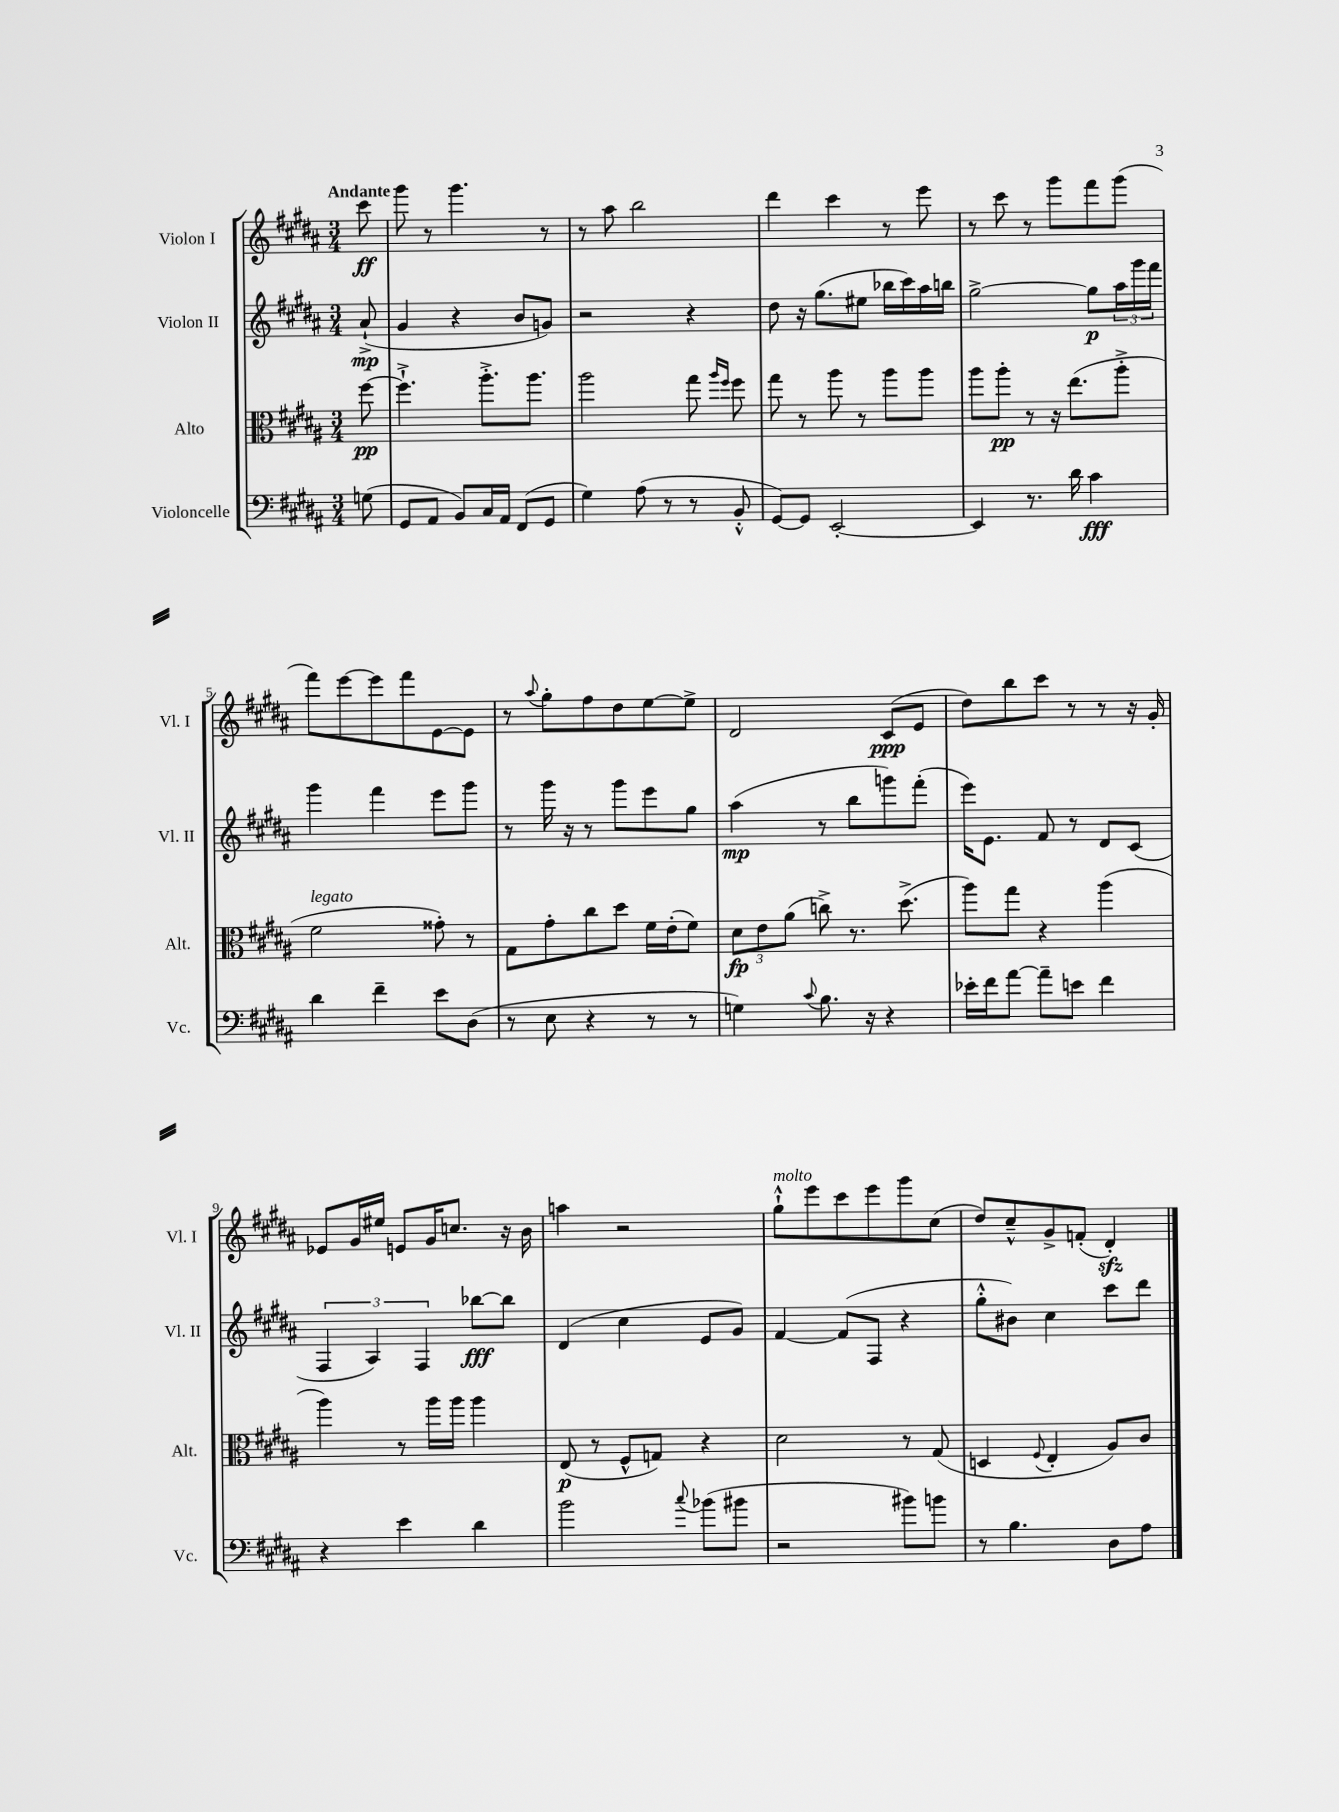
<<
\new StaffGroup <<
\new Staff = "s0" \with { instrumentName = "Violon I" shortInstrumentName = "Vl. I" } {
    \clef treble \key b \major \numericTimeSignature \time 3/4 \partial 8 \tempo "Andante"
    cis'''8\ff |
    gis'''8 r8 gis'''4. r8 |
    r8 ais''8 b''2 |
    dis'''4 cis'''4 r8 e'''8 |
    r8 cis'''8 r8 gis'''8 fis'''8 gis'''8( |
    fis'''8) e'''8~ e'''8 fis'''8 e'8~ e'8 |
    r8 \appoggiatura { ais''8 } gis''8-. fis''8 dis''8 e''8~ e''8-> |
    dis'2 cis'8\ppp( e'8 |
    dis''8) b''8 cis'''8 r8 r8 r16 gis'16-. |
    ees'8 gis'16 eis''16 e'8 gis'16 c''8. r16 b'16 |
    a''4 r2 |
    gis''8-!-^^\markup { \italic "molto" } e'''8 cis'''8 e'''8 gis'''8 cis''8( |
    dis''8) cis''8---^ gis'8-> f'8-.( dis'4-.\sfz) \bar "|." |
}
\new Staff = "s1" \with { instrumentName = "Violon II" shortInstrumentName = "Vl. II" } {
    \clef treble \key b \major \numericTimeSignature \time 3/4 \partial 8
    ais'8-!->\mp( |
    gis'4 r4 b'8 g'8) |
    r2 r4 |
    dis''8 r16 gis''8.( eis''8 bes''16 cis'''16) ais''16 b''16 |
    gis''2~-> gis''8\p \tuplet 3/2 { ais''16 gis'''16 fis'''16 } |
    gis'''4 fis'''4 e'''8 gis'''8 |
    r8 gis'''16 r16 r8 gis'''8 e'''8 gis''8 |
    ais''4\mp( r8 b''8 g'''8) fis'''8-.( |
    e'''16) e'8. fis'8 r8 dis'8 cis'8( |
    \tuplet 3/2 { fis4 ais4) fis4 } bes''8~\fff bes''8 |
    dis'4( cis''4 e'8 gis'8) |
    fis'4~ fis'8( fis8 r4 |
    gis''8-.-^ bis'8) cis''4 cis'''8 dis'''8 \bar "|." |
}
\new Staff = "s2" \with { instrumentName = "Alto" shortInstrumentName = "Alt." } {
    \clef alto \key b \major \numericTimeSignature \time 3/4 \partial 8
    fis''8~\pp |
    fis''4.-!-> ais''8.-.-> ais''8. |
    ais''2 gis''8 \grace { ais''16 fis''16 } fis''8 |
    gis''8 r8 ais''8 r8 ais''8 ais''8 |
    ais''8 ais''8-.\pp r8 r16 e''8.( ais''8-.-> |
    fis'2^\markup { \italic "legato" } gisis'8-.) r8 |
    gis8 gis'8-. cis''8 dis''8 fis'16 e'16-.( fis'8) |
    \tuplet 3/2 { dis'8\fp e'8 ais'8( } c''8->) r8. dis''8.->( |
    ais''8) gis''8 r4 ais''4( |
    ais''4) r8 ais''16 ais''16 ais''4 |
    e8\p( r8 fis8-^ g8) r4 |
    dis'2 r8 gis8( |
    d4 \appoggiatura { fis8 } e4-. ais8) cis'8 \bar "|." |
}
\new Staff = "s3" \with { instrumentName = "Violoncelle" shortInstrumentName = "Vc." } {
    \clef bass \key b \major \numericTimeSignature \time 3/4 \partial 8
    g8( |
    gis,8 ais,8 b,8) cis16 ais,16 fis,8( gis,8 |
    gis4) ais8( r8 r8 b,8-.-^ |
    gis,8~) gis,8 e,2~-. |
    e,4 r8. dis'16 cis'4\fff |
    dis'4 fis'4-- e'8 dis8( |
    r8 e8 r4 r8 r8 |
    g4) \appoggiatura { cis'8 } b8. r16 r4 |
    ees'16-. fis'16 ais'8~ ais'8-- e'8 fis'4 |
    r4 e'4 dis'4 |
    b'2 \appoggiatura { cis''8 } bes'8( bis'8 |
    r2 bis'8) b'8 |
    r8 b4. dis8 ais8 \bar "|." |
}
>>
>>
